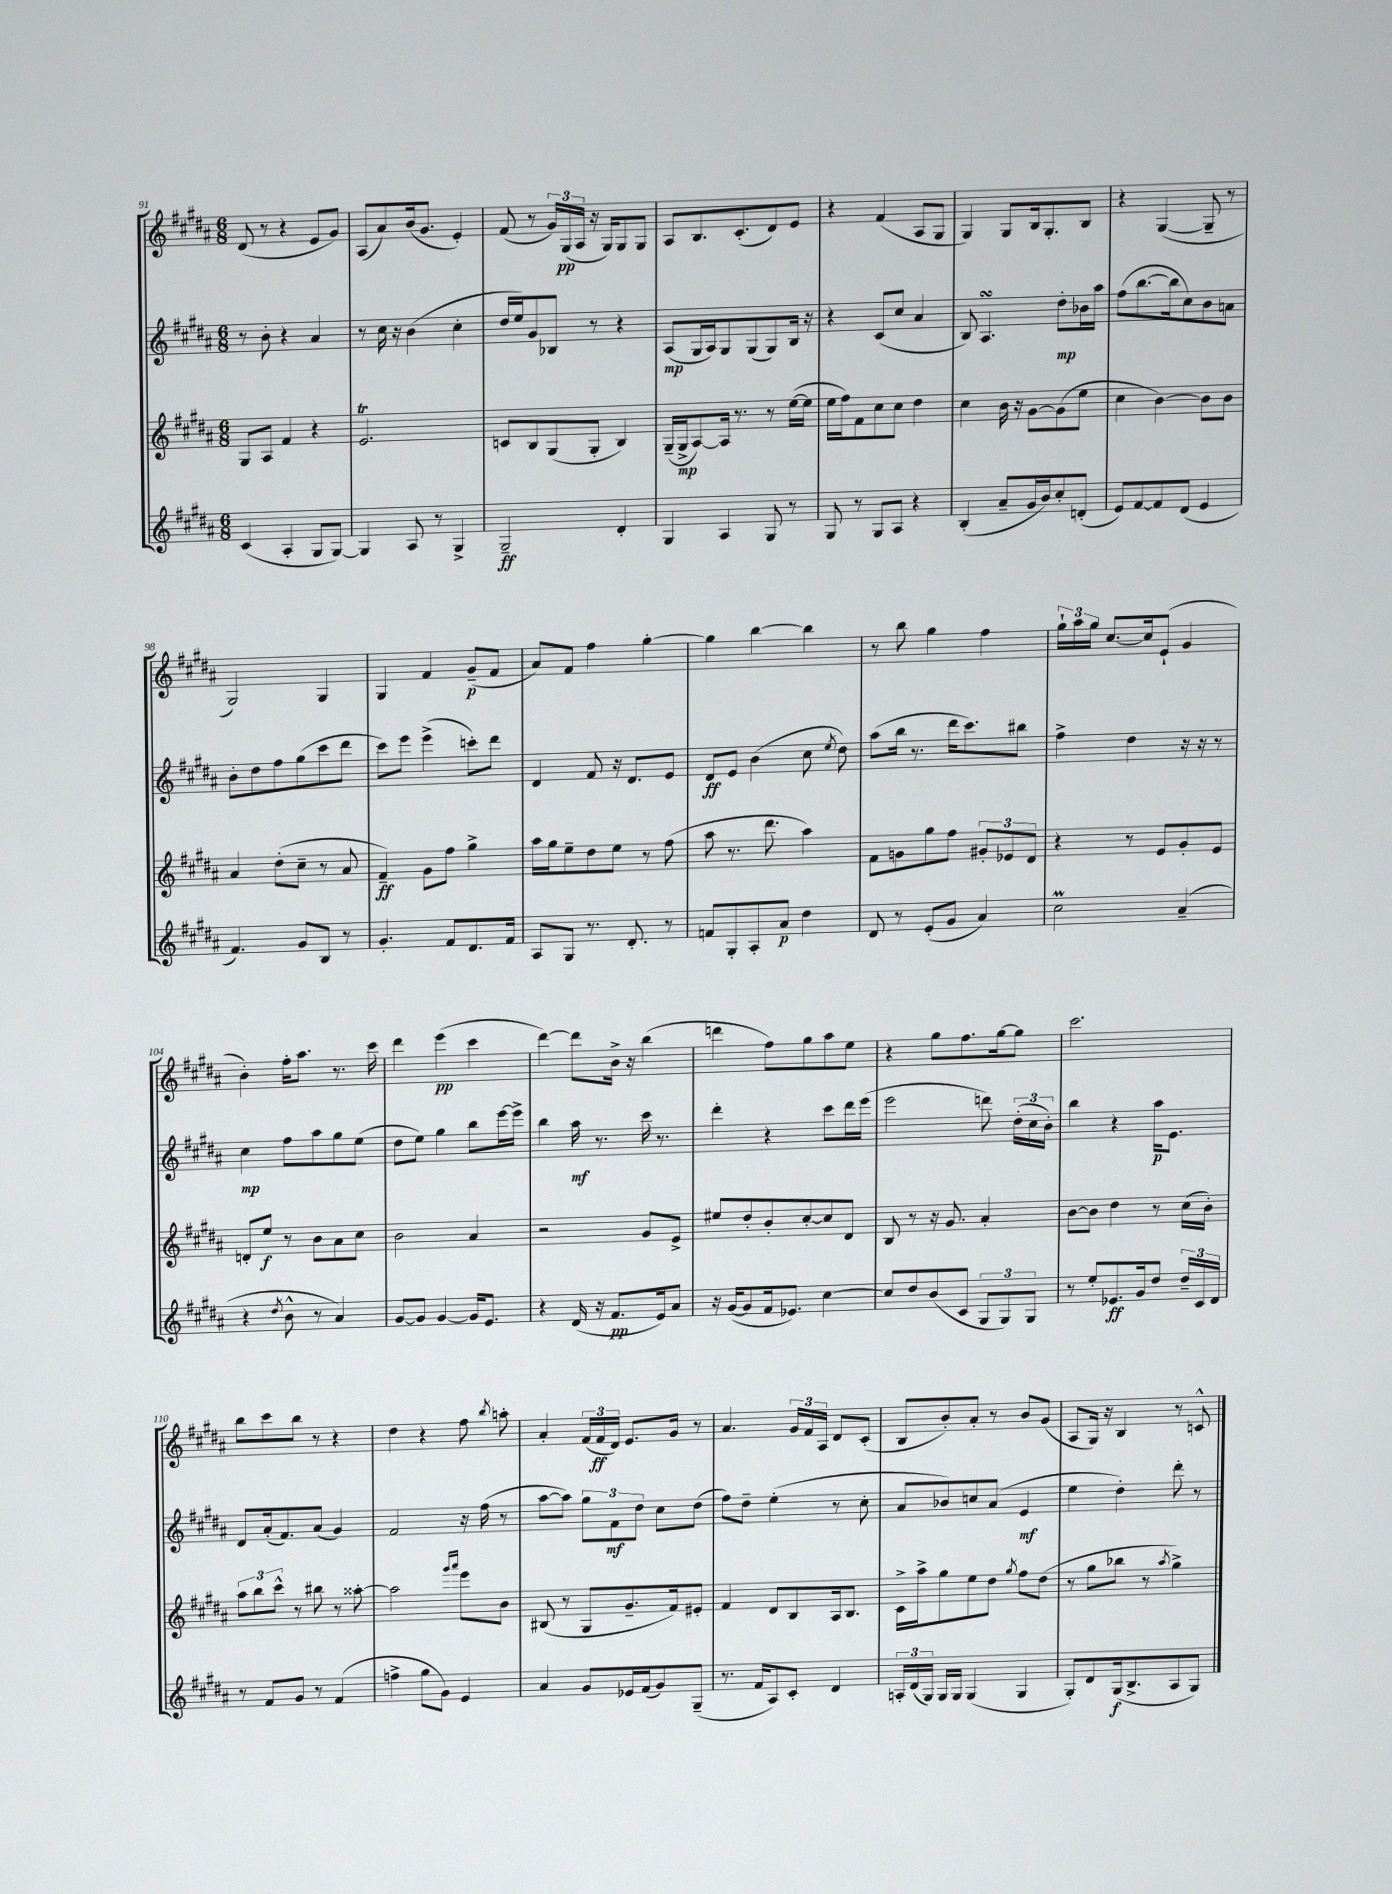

**kern	**dynam	**kern	**dynam	**kern	**dynam	**kern	**dynam
*part4	*part4	*part3	*part3	*part2	*part2	*part1	*part1
*staff4	*staff4	*staff3	*staff3	*staff2	*staff2	*staff1	*staff1
*clefG2	*	*clefG2	*	*clefG2	*	*clefG2	*
*k[f#c#g#d#a#]	*	*k[f#c#g#d#a#]	*	*k[f#c#g#d#a#]	*	*k[f#c#g#d#a#]	*
*M6/8	*	*M6/8	*	*M6/8	*	*M6/8	*
=91	=91	=91	=91	=91	=91	=91	=91
(4c#/	.	8G#/L	.	8r	.	(8d#/	.
.	.	8A#/J	.	8b'\	.	8r	.
4A#'/	.	4f#/	.	4r	.	4r	.
8G#/L	.	4r	.	4a#/	.	8e/L	.
[8G#/J)	.	.	.	.	.	8g#/J)	.
=92	=92	=92	=92	=92	=92	=92	=92
4G#/]	.	2.eT/	.	8r	.	(8A#/L	.
.	.	.	.	16cc#\	.	8a#/)	.
.	.	.	.	16r	.	.	.
8A#/	.	.	.	(4b\	.	(16b/k	.
.	.	.	.	.	.	8.g#/J	.
8r	.	.	.	.	.	.	.
4G#^/	.	.	.	4cc#'\	.	4e'/)	.
=93	=93	=93	=93	=93	=93	=93	=93
2G#~/	ff	8cn/L	.	16dd#/LL	.	(8f#/	.
.	.	.	.	16ee/J)	.	.	.
.	.	8B/	.	8g#/	.	8r	.
.	.	(8G#/	.	8B-X/J	.	24g#/LL)	.
.	.	.	.	.	.	(24G#/	pp
.	.	.	.	.	.	24A#/JJ	.
.	.	8G#'/J	.	8r	.	16r	.
.	.	.	.	.	.	16G#/KL)	.
4d#'/	.	4B/)	.	4r	.	8G#/	.
.	.	.	.	.	.	8G#/J	.
=94	=94	=94	=94	=94	=94	=94	=94
4G#/	.	(16G#~/LL	.	(8A#/L	mp	8A#/L	.
.	.	16G#^/J	mp	.	.	.	.
.	.	[8A#/)	.	16G#/L	.	8.B/	.
.	.	.	.	16A#/J)	.	.	.
4A#/	.	16A#/Jk]	.	8G#/	.	.	.
.	.	8.r	.	.	.	(8.c#'/	.
.	.	.	.	(8G#/	.	.	.
8G#/	.	8r	.	8G#/)	.	8d#/)	.
8r	.	([16ee\LL	.	16B/Jk	.	8e/J	.
.	.	16ee\JJ]	.	16r	.	.	.
=95	=95	=95	=95	=95	=95	=95	=95
8G#/	.	16ee\LL	.	4r	.	4r	.
.	.	16ff#\J)	.	.	.	.	.
8r	.	8f#\	.	.	.	.	.
8G#/L	.	8cc#\	.	(8c#/L	.	(4f#/	.
8A#/J	.	8cc#\J	.	8cc#/J	.	.	.
4r	.	4dd#\	.	4a#/	.	8A#/L	.
.	.	.	.	.	.	8G#/J	.
=96	=96	=96	=96	=96	=96	=96	=96
(4B'/	.	4cc#\	.	8B/)	.	4G#/)	.
.	.	.	.	4.A#sSsS/	.	.	.
8a#~/L	.	16b\	.	.	.	8G#/L	.
.	.	16r	.	.	.	.	.
16g#/L	.	[8g#\L	.	.	.	16B/k	.
16b/J)	.	.	.	.	.	8.G#'/	.
8cc#'/	.	(8g#\]	.	8dd#'\L	mp	.	.
(8dn'/J	.	8ee\J	.	16b-X\L	.	8B/J	.
.	.	.	.	16aa#\JJ	.	.	.
=97	=97	=97	=97	=97	=97	=97	=97
8e/L)	.	4cc#\	.	(8ff#\L	.	4r	.
[8f#/	.	.	.	[8.bb\	.	.	.
8f#/]	.	[4b\)	.	.	.	([4G#/	.
.	.	.	.	16bb\k]	.	.	.
(8d#/J	.	.	.	8cc#\)	.	.	.
4e/	.	8b\L]	.	8b\	.	8G#~/]	.
.	.	8b\J	.	8an\J	.	8r	.
!!LO:LB:g=z
=98	=98	=98	=98	=98	=98	=98	=98
4.f#/)	.	4a#/	.	8b'\L	.	2G#/)	.
.	.	.	.	8dd#\	.	.	.
.	.	(8dd#'\L	.	8ff#\	.	.	.
8g#/L	.	8cc#~\J	.	(8gg#\	.	.	.
8B/J	.	8r	.	8ccc#\	.	4G#/	.
8r	.	8a#/	.	8ddd#\J	.	.	.
=99	=99	=99	=99	=99	=99	=99	=99
4.g#'/	.	4f#~/)	ff	8ccc#\L)	.	4G#/	.
.	.	.	.	8eee\J	.	.	.
.	.	8g#\L	.	(4eee^\	.	4f#/	.
8f#/L	.	8ff#\J	.	.	.	.	.
8.d#/	.	4gg#^\	.	8cccn'\L)	.	(8g#~/L	p
.	.	.	.	8ddd#\J	.	8f#/J	.
16f#/Jk	.	.	.	.	.	.	.
=100	=100	=100	=100	=100	=100	=100	=100
8A#/L	.	16aa#\LL	.	4d#/	.	8a#/L)	.
.	.	16gg#\J	.	.	.	.	.
8G#/J	.	8ee~\	.	.	.	8f#/J	.
8.r	.	8dd#\	.	8f#/	.	4ff#\	.
.	.	8ee\J	.	16r	.	.	.
8.d#'/	.	.	.	8.d#/L	.	.	.
.	.	8r	.	.	.	[4gg#'\	.
8r	.	(8ff#\	.	8e/J	.	.	.
=101	=101	=101	=101	=101	=101	=101	=101
8fn/L	.	8aa#\	.	8d#/L	ff	4gg#\]	.
8G#'/	.	8.r	.	8e/J	.	.	.
8A#'/	.	.	.	(4b\	.	[4bb\	.
.	.	8.ddd#\	.	.	.	.	.
8a#/J	p	.	.	.	.	.	.
4dd#\	.	4aa#\)	.	8cc#\	.	4bb\]	.
.	.	.	.	8qee/	.	.	.
.	.	.	.	8dd#\)	.	.	.
=102	=102	=102	=102	=102	=102	=102	=102
8d#/	.	8f#\L	.	(8aa#\L	.	8r	.
8r	.	8gn\	.	16bb\Jk	.	8bb\	.
.	.	.	.	8.r	.	.	.
(8e'/L	.	8gg#\	.	.	.	4gg#\	.
8g#/J	.	8ff#\J	.	16ddd#\KL	.	.	.
.	.	.	.	8.ccc#\)	.	.	.
4a#/)	.	12g#X'/L	.	.	.	4ff#\	.
.	.	12e-X/	.	.	.	.	.
.	.	.	.	8bb#X\J	.	.	.
.	.	12d#/J	.	.	.	.	.
=103	=103	=103	=103	=103	=103	=103	=103
2cc#M\	.	4r	.	4ff#^\	.	24gg#`\LL	.
.	.	.	.	.	.	24aa#\	.
.	.	.	.	.	.	24gg#\JJ	.
.	.	.	.	.	.	[8.cc#/L	.
.	.	8r	.	4dd#\	.	.	.
.	.	.	.	.	.	16cc#/k]	.
.	.	8e/L	.	.	.	(8e`/J	.
(4a#~/	.	8g#'/	.	16r	.	4g#/	.
.	.	.	.	16r	.	.	.
.	.	8e/J	.	8r	.	.	.
!!LO:LB:g=z
=104	=104	=104	=104	=104	=104	=104	=104
4r	.	8dn'/L	.	4cc#\	mp	4b'\)	.
.	.	8ee/J	f	.	.	.	.
8qdd#/	.	.	.	.	.	.	.
8b^^\	.	8r	.	8ff#\L	.	16ff#'\KL	.
.	.	.	.	.	.	8.aa#\J	.
8r	.	8b\L	.	8aa#\	.	.	.
4a#/)	.	8a#\	.	8gg#\	.	8.r	.
.	.	8cc#\J	.	(8ee\J	.	.	.
.	.	.	.	.	.	16ccc#\	.
=105	=105	=105	=105	=105	=105	=105	=105
[8g#/L	.	2b\	.	8dd#\L	.	4ddd#\	.
8g#/J]	.	.	.	8ee\J)	.	.	.
[4g#/	.	.	.	4gg#\	.	(4eee\	pp
16g#/KL]	.	4a#/	.	8bb\L	.	4ccc#\	.
8.e/J	.	.	.	.	.	.	.
.	.	.	.	[16eee\L	.	.	.
.	.	.	.	16eee^\JJ]	.	.	.
=106	=106	=106	=106	=106	=106	=106	=106
4r	.	2r	.	4bb\	.	[4ddd#\)	.
(16d#/	.	.	.	16aa#\	mf	8ddd#\L]	.
16r	.	.	.	8.r	.	.	.
8.f#/L	pp	.	.	.	.	16b^\Jk	.
.	.	.	.	.	.	16r	.
.	.	8g#/L	.	16ccc#\	.	(4bb\	.
16e/k)	.	.	.	8.r	.	.	.
8a#/J	.	8e^/J	.	.	.	.	.
=107	=107	=107	=107	=107	=107	=107	=107
16r	.	8ee#X/L	.	4ddd#'\	.	4dddn\	.
([16g#/KL	.	.	.	.	.	.	.
8g#/]	.	8dd#'/	.	.	.	.	.
16f#/k	.	8b'/	.	4r	.	8ff#\L)	.
8.e-X/J)	.	.	.	.	.	.	.
.	.	[8cc#'/	.	.	.	8gg#\	.
[4cc#\	.	8cc#/]	.	8ccc#\L	.	8aa#\	.
.	.	8d#/J	.	16ddd#\L	.	8ee\J	.
.	.	.	.	(16eee\JJ	.	.	.
=108	=108	=108	=108	=108	=108	=108	=108
8cc#/L]	.	8B/	.	2eee\	.	4r	.
8dd#/	.	8r	.	.	.	.	.
(8b/	.	16r	.	.	.	8gg#\L	.
.	.	8.g#/	.	.	.	.	.
8c#/J	.	.	.	.	.	8.ff#\	.
12G#/L	.	4a#'/	.	8dddn\)	.	.	.
.	.	.	.	.	.	[16gg#\k	.
12G#/)	.	.	.	.	.	.	.
.	.	.	.	(24dd#'\LL	.	8gg#\J]	.
12G#/J	.	.	.	24cc#\	.	.	.
.	.	.	.	24b'\JJ)	.	.	.
=109	=109	=109	=109	=109	=109	=109	=109
8r	.	[8b\L	.	4bb\	.	2.ccc#\	.
8ee'/L	.	8b\J]	.	.	.	.	.
8.e-X/	ff	4dd#\	.	4r	.	.	.
16g#/k	.	.	.	.	.	.	.
8dd#/J	.	8r	.	16aa#\KL	p	.	.
.	.	.	.	8.e\J	.	.	.
24dd#~/LL	.	(16cc#\LL	.	.	.	.	.
24c#/	.	.	.	.	.	.	.
.	.	16b'\JJ)	.	.	.	.	.
24d#/JJ	.	.	.	.	.	.	.
!!LO:LB:g=z
=110	=110	=110	=110	=110	=110	=110	=110
8r	.	12aa#\L	.	8d#/L	.	8bb\L	.
.	.	12bb\	.	.	.	.	.
8f#/L	.	.	.	(16a#'/k	.	8ccc#\	.
.	.	12ccc#^^\J	.	.	.	.	.
.	.	.	.	8.f#/)	.	.	.
8g#/J	.	8r	.	.	.	8bb\J	.
8r	.	8bb#X\	.	(8a#/J	.	8r	.
(4f#/	.	8r	.	4g#/)	.	4r	.
.	.	[8aa##X'\	.	.	.	.	.
=111	=111	=111	=111	=111	=111	=111	=111
4ffn^\	.	2aa##\]	.	2f#/	.	4dd#\	.
8gg#\L	.	.	.	.	.	4r	.
8g#\J)	.	.	.	.	.	.	.
.	.	16qqggg#/LL	.	.	.	.	.
.	.	16qqaaa#/JJ	.	.	.	.	.
4e/	.	8eee\L	.	16r	.	8ff#\	.
.	.	.	.	(16ff#\	.	.	.
.	.	.	.	.	.	8qbb/	.
.	.	8b\J	.	8r	.	8aan'\	.
=112	=112	=112	=112	=112	=112	=112	=112
4a#/	.	(8B#X/	.	[8aa#\L	.	4a#'/	.
.	.	8r	.	8aa#\J])	.	.	.
8g#/L	.	8G#/L	.	12gg#\L	.	(24f#/LL	.
.	.	.	.	.	.	24f#/	ff
.	.	.	.	12f#\	mf	24d#/JJ)	.
16e-X/L	.	8.g#~/	.	.	.	8.e/L	.
.	.	.	.	12dd#\J	.	.	.
(16f#/J	.	.	.	.	.	.	.
8g#/)	.	.	.	8cc#\L	.	.	.
.	.	16f#/k)	.	.	.	16g#/Jk	.
(8G#~/J	.	8e#X'/J	.	(8dd#\J	.	8r	.
=113	=113	=113	=113	=113	=113	=113	=113
8.r	.	4f#/	.	8ff#\L)	.	4.a#/	.
.	.	.	.	8dd#~\J	.	.	.
16f#/KL	.	.	.	.	.	.	.
8A#/)	.	8d#/L	.	(4ee'\	.	.	.
8c#'/J	.	8B/	.	.	.	24g#/LL	.
.	.	.	.	.	.	24f#/	.
.	.	.	.	.	.	24A#/JJ	.
4d#/	.	16A#/k	.	8r	.	8d#/L	.
.	.	8.B/J	.	.	.	.	.
.	.	.	.	8cc#'\	.	(8c#'/J	.
=114	=114	=114	=114	=114	=114	=114	=114
24An'/LL	.	16c#^\LL	.	8a#/L	.	8B/L	.
(24d#/	.	.	.	.	.	.	.
.	.	16aa#^\J	.	.	.	.	.
24G#/JJ)	.	.	.	.	.	.	.
16G#/LL	.	8gg#\	.	8b-X/)	.	8b'/)	.
16G#/JJ	.	.	.	.	.	.	.
(4G#/	.	8ee\	.	8ccn/	.	8a#'/J	.
.	.	8dd#\J	.	(8a#/J	.	8r	.
.	.	8qgg#/	.	.	.	.	.
4G#/	.	8ff#\L	.	4e/	mf	8b/L	.
.	.	(8dd#\J	.	.	.	(8g#/J	.
=115	=115	=115	=115	=115	=115	=115	=115
8G#'/L)	.	8r	.	4ee\	.	8A#/L	.
8d#/	.	8gg#\L	.	.	.	16G#/Jk)	.
.	.	.	.	.	.	16r	.
(16G#/k	f	8bb-X\J	.	4dd#'\)	.	4B/	.
8.B^/	.	.	.	.	.	.	.
.	.	8r	.	.	.	.	.
.	.	8qaa#/	.	.	.	.	.
8A#/	.	4gg#^\)	.	8ddd#'\	.	8r	.
8G#/J)	.	.	.	8r	.	8cn^^/	.
==	==	==	==	==	==	==	==
*-	*-	*-	*-	*-	*-	*-	*-
